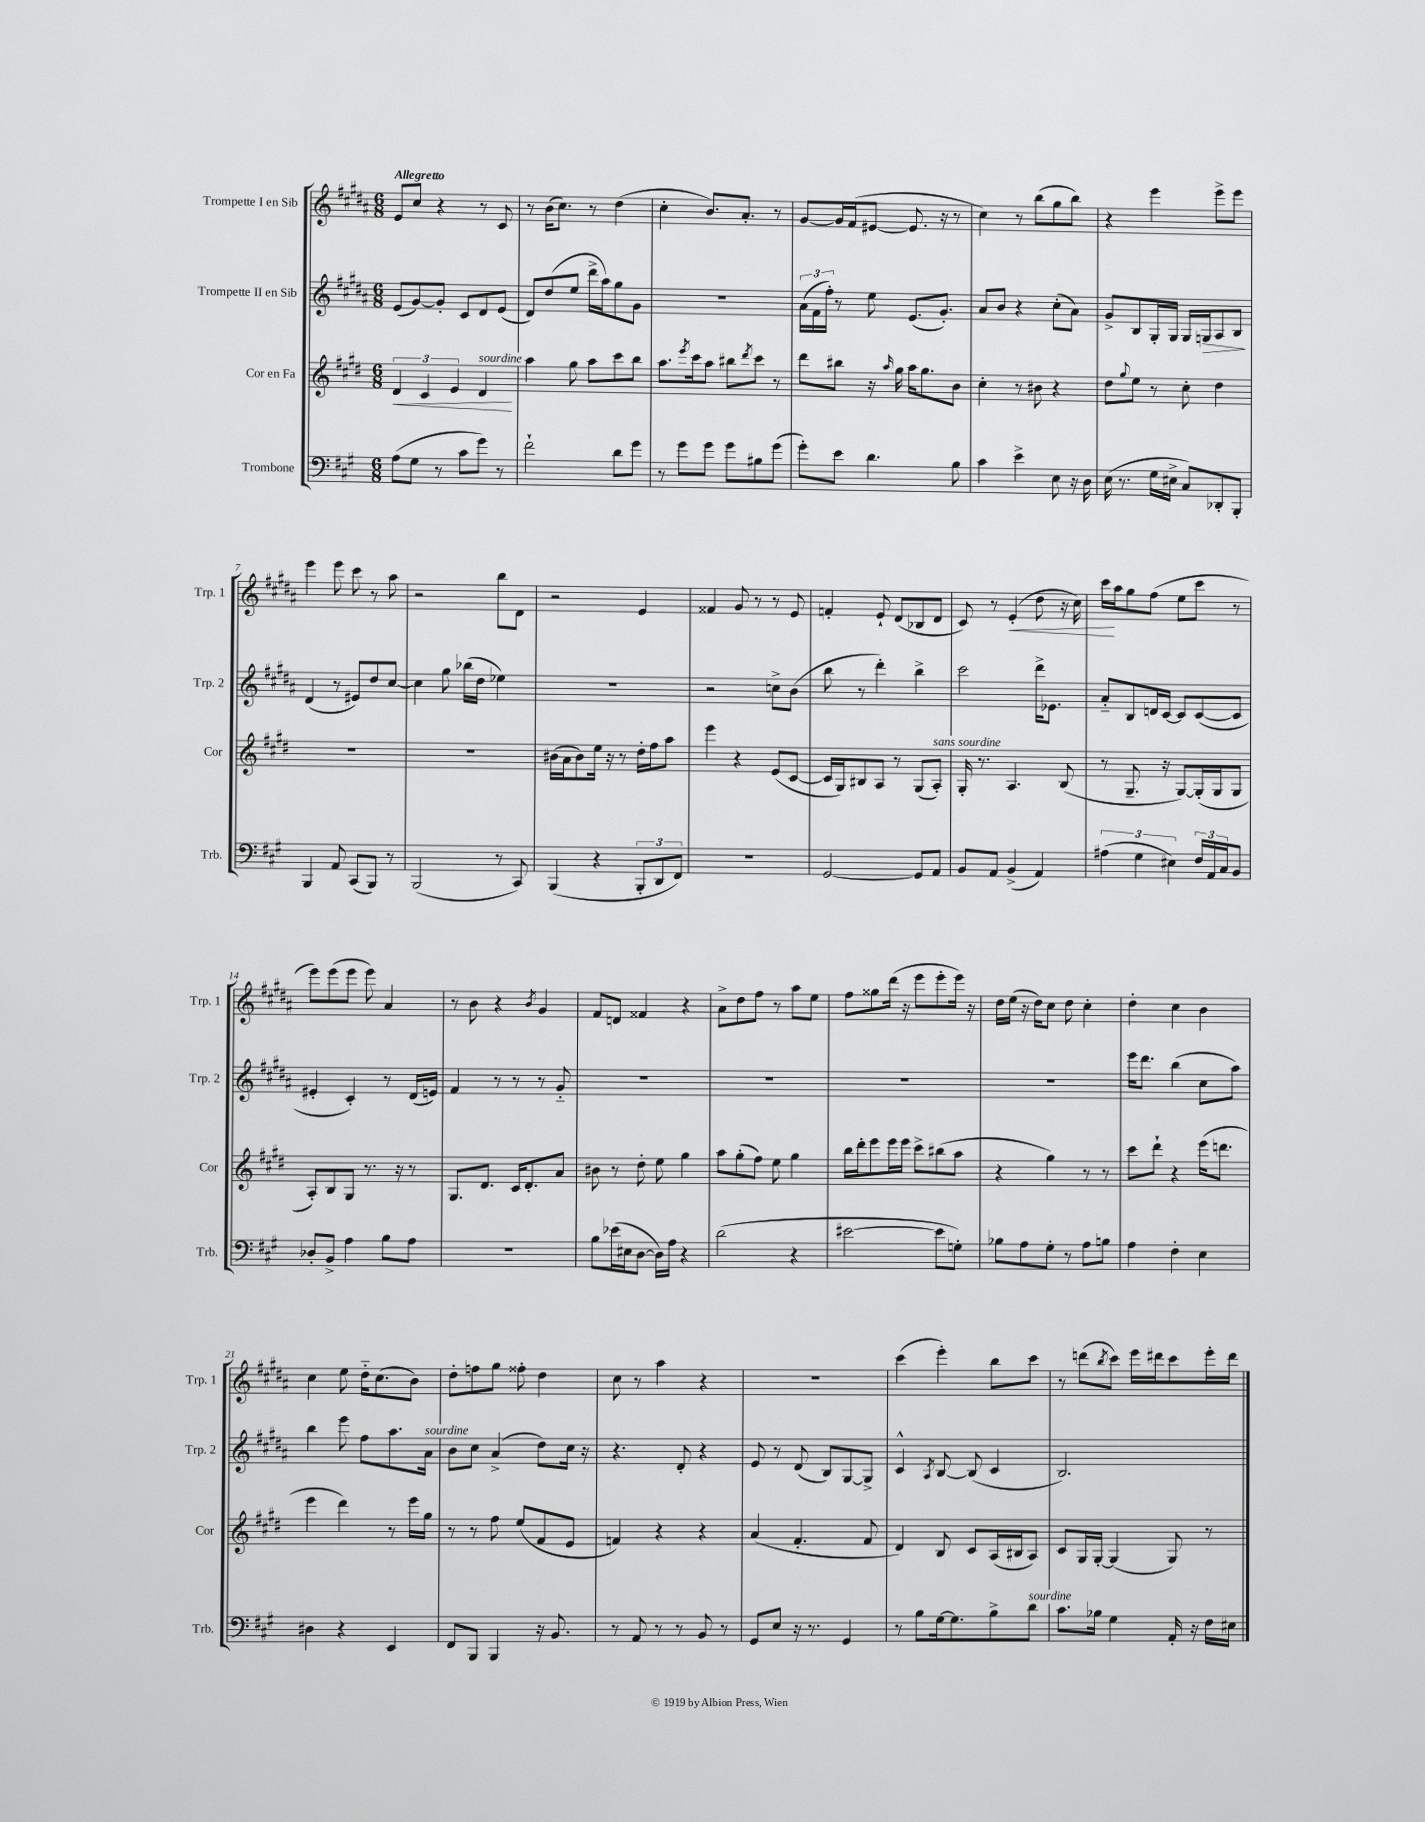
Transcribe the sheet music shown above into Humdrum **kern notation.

**kern	**kern	**kern	**kern
*staff4	*staff3	*staff2	*staff1
*clefF4	*clefG2	*clefG2	*clefG2
*k[f#c#g#]	*k[f#c#g#d#]	*k[f#c#g#d#a#]	*k[f#c#g#d#a#]
*M6/8	*M6/8	*M6/8	*M6/8
(8A	6d#	(8e	8e
8G#	.	[8g#)	8cc#
.	6c#	.	.
8r	.	8g#']	4r
.	6e	.	.
8c#	.	8c#	.
8g#)	4d#	8d#	8r
8r	.	(8e	8c#
=	=	=	=
2f#`	4aa	8d#)	8r
.	.	(8dd#	(16b
.	.	.	8.cc#)
.	8gg#	8ee	.
.	8aa	16ddd#^	8r
.	.	16aa#)	.
8d	8ccc#	8gg#	(4dd#
8g#	8bb	8g#	.
=	=	=	=
8r	8.aa	2.r	4cc#'
8g#	.	.	.
.	8qeee	.	.
.	16ccc#	.	.
8g#	8aa	.	8.b)
8g#	8bb#	.	.
.	.	.	8.a#'
.	8qddd#	.	.
8B#	8ccc#	.	.
(8g#	8r	.	8r
=	=	=	=
8g#')	8ddd#	(24a#	[8g#
.	.	24f#	.
.	.	24ff#')	.
8e	8bb#	8r	16g#]
.	.	.	(16f#
4.d	16r	8ee	[8e#
.	16qqaa	.	.
.	16gg#	.	.
.	16aa	(8.e	8.e#]
.	8.gg#	.	.
.	.	8.g#')	16r
8B	8b	.	8r
=	=	=	=
4c#	4cc#'	8a#	4cc#)
.	.	8b	.
4e^	8r	4r	8r
.	8b#	.	(8bb
8E	4r	(8cc#'	8gg#
16r	.	8a#)	8bb)
16D	.	.	.
=	=	=	=
(16E	8dd#	8g#^	4r
8.r	.	.	.
.	8qqgg#	.	.
.	8ee	8B	.
16G#	8r	16G#'	4eee
16E#^	.	16G#	.
8C#)	8cc#'	16G#	.
.	.	16G	.
8DD-'	4dd#	8A#	8eee^
8BBB'	.	8B	8eee
=	=	=	=
4BBB	2.r	(4d#	4eee
8AA	.	8r	8eee
(8CC#	.	8e#)	8ccc#
8BBB)	.	8dd#	8r
8r	.	[8cc#	8aa#
=	=	=	=
(2BBB	2.r	4cc#]	2r
.	.	8gg#	.
.	.	(16bb-	.
.	.	16dd#	.
8r	.	4ee-)	8bb
8CC#)	.	.	8d#
=	=	=	=
(4BBB	(16b#	2.r	2r
.	16a	.	.
.	8b#)	.	.
4r	16ee	.	.
.	16r	.	.
.	8r	.	.
12BBB'	16dd#'	.	4e
.	16ff#	.	.
12DD	.	.	.
.	8aa	.	.
12FF#)	.	.	.
=	=	=	=
2.r	4eee	2r	4f##
.	4r	.	8g#
.	.	.	8r
.	(8e	8cc^	8r
.	[8c#	(8b	8e
=	=	=	=
[2GG#	16c#]	8bb	4f'
.	16G#)	.	.
.	8B#	8r	.
.	8A	4ddd#')	8e`
.	8r	.	(8d#
8GG#]	(8G#	4bb^	8B-
8AA	8A')	.	8d#
=	=	=	=
8BB	16G#'	2ccc#	8c#)
.	8.r	.	.
8AA	.	.	8r
(4BB^	4.A	.	(4e'
4AA)	.	16ddd#^	8dd#
.	.	8.e-	.
.	(8B	.	16r
.	.	.	16cc#)
=	=	=	=
(6A#	8r	8a#'~	16ccc#
.	.	.	16aa#
.	8.G#~	8B	8gg#
6G#	.	.	.
.	.	16d	(8ff#
.	16r	[16c#	.
6E#)	.	.	.
.	[8G#)	8c#]	8ee
24F#	(16G#']	([8c#	8ccc#
24AA	.	.	.
.	16G#	.	.
24C#	.	.	.
8BB	8G#	8c#]	8r
=	=	=	=
8D-'	8A')	4e#'	8eee)
8BB^	8B	.	(8eee
4A	8G#	4c#')	8eee
.	8.r	.	8eee)
8B	.	8r	4a#
.	16r	.	.
8A	8r	(16d#	.
.	.	16e)	.
=	=	=	=
2.r	8.G#	4f#	8r
.	.	.	8b
.	8.d#	.	.
.	.	8r	4r
.	16c#	8r	.
.	8.d#'	.	.
.	.	.	8qb
.	.	8r	4g#
.	8a	8g#'~	.
=	=	=	=
8B	8b#	2.r	8f#
(16e-	8r	.	8d
16E#	.	.	.
[8D	8dd#'	.	4f##
16D])	8ee	.	.
16A	.	.	.
4r	4gg#	.	4r
=	=	=	=
(2d	8aa	2.r	8a#^
.	(8gg#'	.	8dd#
.	8ff#)	.	8ff#
.	8ee	.	8r
4r	4gg#	.	8aa#
.	.	.	8ee
=	=	=	=
[2e#	16bb	2.r	8ff#
.	16ddd#'	.	.
.	8eee	.	8gg##
.	16eee	.	(16ddd#
.	16eee	.	16r
.	8ccc#^	.	8eee
8e#]	(8bb#	.	8eee'
8G')	8aa	.	16eee)
.	.	.	16r
=	=	=	=
8B-	4r	2.r	16dd#
.	.	.	(16ee
8A	.	.	16r
.	.	.	16dd#)
8G#'	4gg#)	.	8cc#
8r	.	.	8dd#
8A	8r	.	4cc#'
8B	8r	.	.
=	=	=	=
4A	8ccc#	16eee	4dd#'
.	.	8.ddd#	.
.	8ddd#`	.	.
4F#'	4r	(4bb	4cc#
4E	(16eee	8cc#	4b
.	8.ddd	.	.
.	.	8aa#)	.
=	=	=	=
4D#	4eee	4bb	4cc#
4r	4ddd#)	8eee	8ee
.	.	8ff#	16dd#'~
.	.	.	(8.cc#
4EE	8r	8.aa#	.
.	16eee	.	8b)
.	16gg#	16a#	.
=	=	=	=
8FF#	8r	8b	8dd#'
8BBB	8r	8cc#	8ff
4BBB	8ff#	(4a#^	8gg#
.	(8ee	.	8ff##'
16r	8f#	8dd#)	4dd#
8.BB	.	.	.
.	8e	16cc#	.
.	.	16r	.
=	=	=	=
8r	4f)	4.r	8cc#
8AA	.	.	8r
8r	4r	.	4aa#
8r	.	8d#'	.
8BB	4r	4r	4r
8r	.	.	.
=	=	=	=
8GG#	(4a	8e	2.r
8E	.	8r	.
16r	4.f#'	(8d#	.
8.r	.	.	.
.	.	8B)	.
4GG#	.	[8G#	.
.	8f#	8G#^]	.
=	=	=	=
8r	4d#)	4c#^^	(4ccc#
8B	.	.	.
.	.	8qA#	.
[16G#	8B	[8B	4eee')
8.G#]	.	.	.
.	8c#	(8B]	.
8B^	(16A	4c#	8bb
.	16B#	.	.
8d	8A)	.	8ccc#
=	=	=	=
8.c#	8c#	2.B)	8r
.	16G#	.	(8ddd
16B-	[16G#'	.	.
.	.	.	8qbb
4G#	(4G#]	.	8ccc#)
.	.	.	16eee
.	.	.	16ddd#
16AA'	8G#)	.	8ccc#
16r	.	.	.
16F#	8r	.	16eee'
16E#	.	.	16ddd#
==	==	==	==
*-	*-	*-	*-
